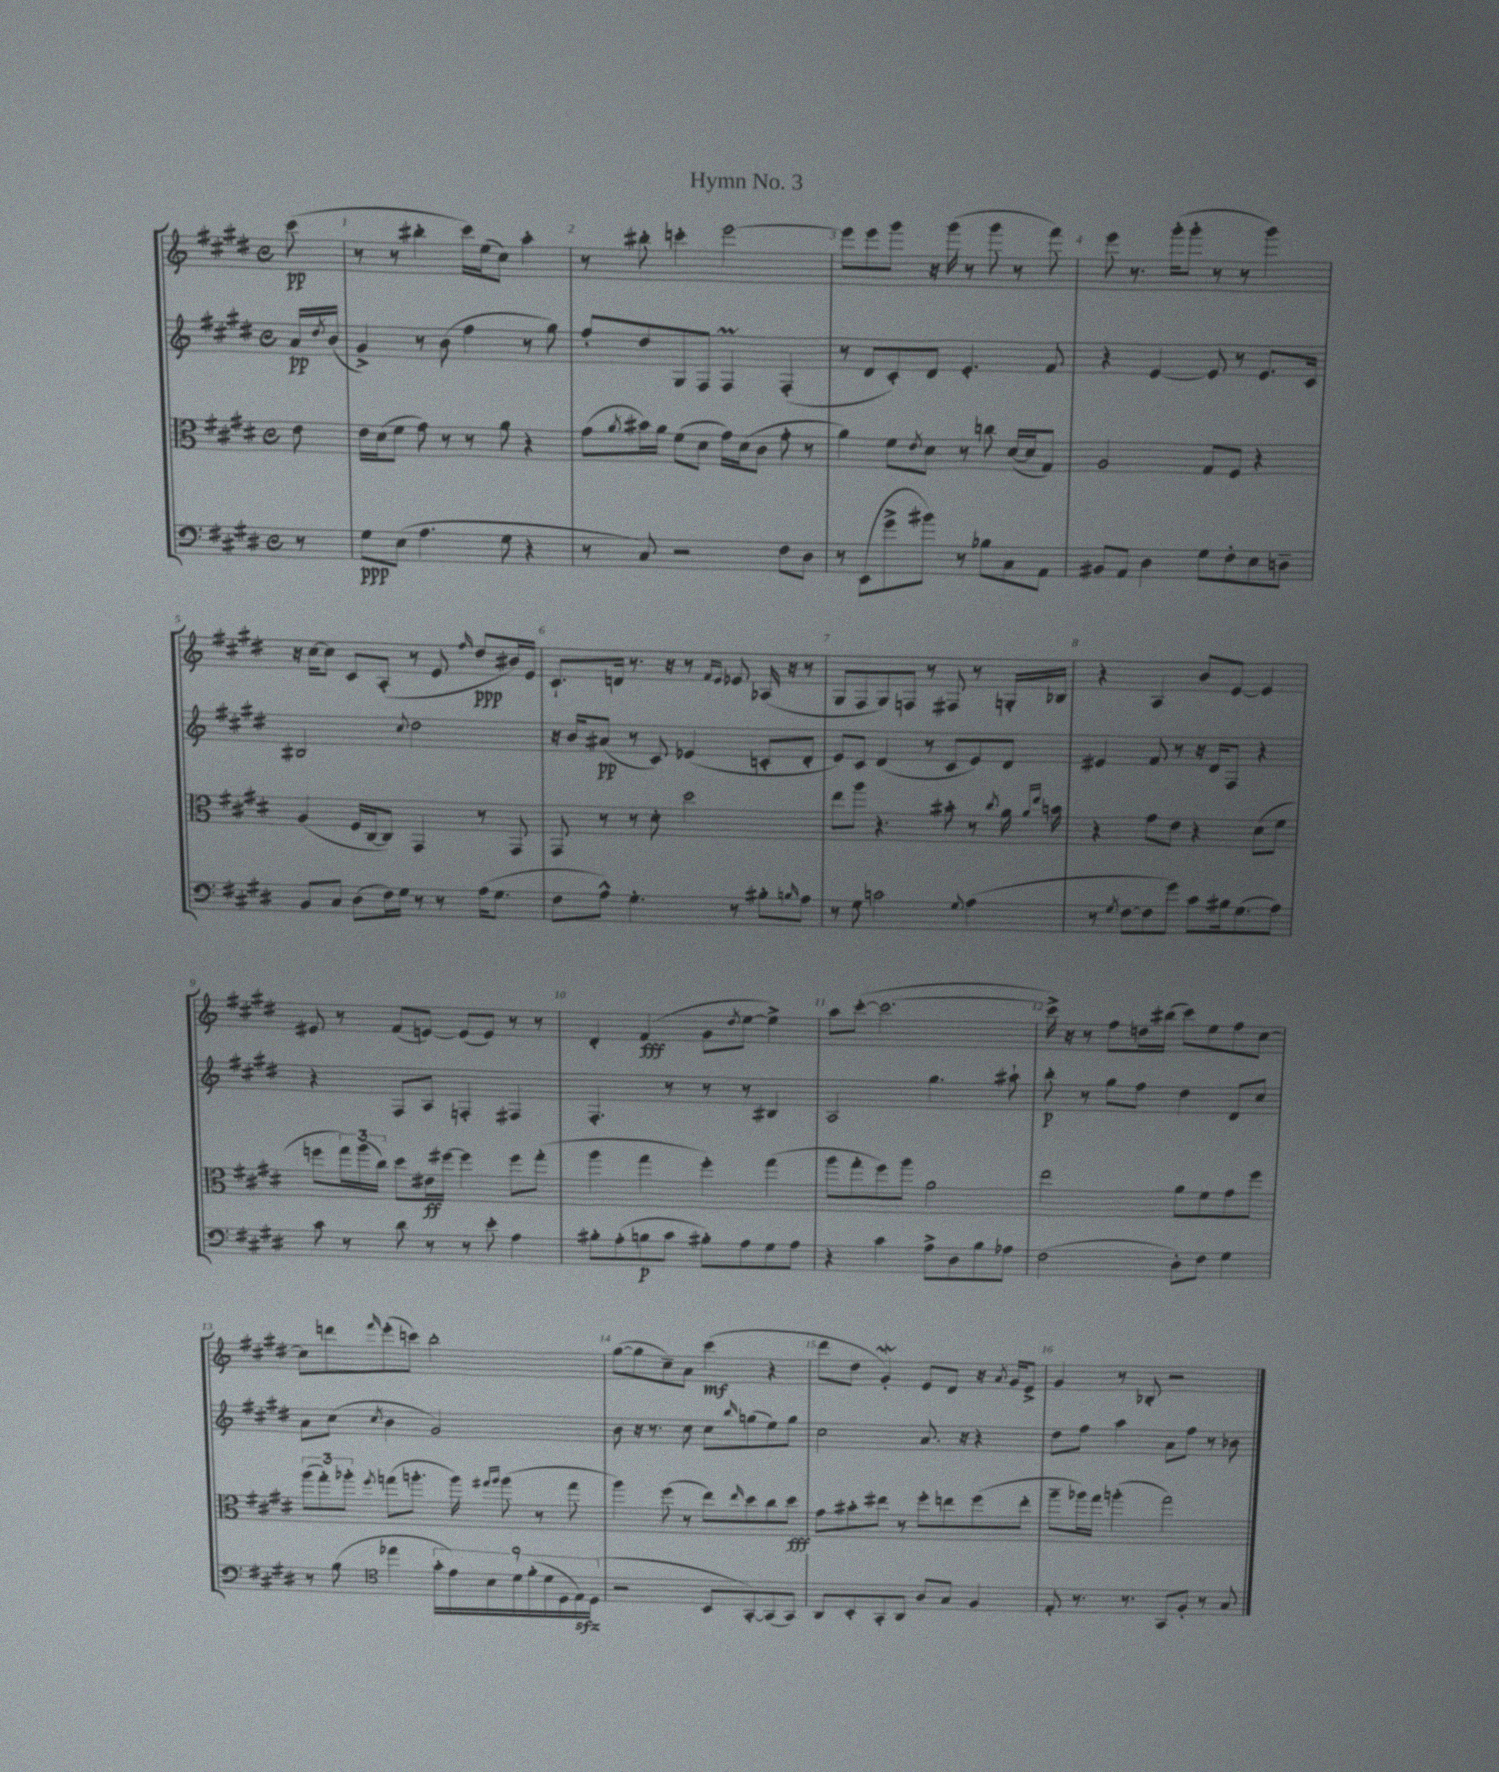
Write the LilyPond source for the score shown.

\header { title = "Hymn No. 3" }
<<
\new StaffGroup <<
\new Staff = "s0" {
    \clef treble \key e \major \defaultTimeSignature \time 4/4 \partial 8
    cis'''8\pp( |
    r8 r8 bis''4-. cis'''16) e''16( cis''8) a''4-. |
    r8 bis''8-. c'''4-. e'''2~ |
    e'''8 e'''8 gis'''8 r16 gis'''16( r8 gis'''8 r8 fis'''8) |
    e'''8 r8. gis'''16-.( gis'''8-. r8 r8 gis'''4) |
    r16 cis''16~ cis''8 cis'8 a8-.( r8 e'8 \grace { fis''16 } dis''8\ppp bis'16) e'16 |
    cis'8.-! d'16 r8. r16 r8 \grace { fis'16 e'16 } ees'8 aes16( r16 r8 |
    gis8 fis8 gis8) f8 r8 fis8 r8 g16-. bes16 |
    r4 a4 b'8 e'8~ e'4 |
    eis'8 r8 fis'8( e'8~) e'8( e'8) r8 r8 |
    dis'4-. fis'4\fff( gis'8 \acciaccatura { dis''8 } e''8~ e''4->) |
    a''8 cis'''8~-.( cis'''2.~ |
    cis'''16->) r16 r8 fis''8 d''16 bis''16( cis'''8) e''8 fis''8 cis''8~ |
    cis''8 d'''8 \grace { fis'''16 } e'''8-.( c'''8) b''2-. |
    gis''8~( gis''8 cis''8--) a'8 cis'''4\mf( r4 |
    dis'''8 dis''8 gis'4-.\mordent) e'8 dis'8 r16 \acciaccatura { a'8 } gis'16 e'8-> |
    gis'4 r8 bes8-. r2 \bar "|." |
}
\new Staff = "s1" {
    \clef treble \key e \major \defaultTimeSignature \time 4/4 \partial 8
    a'16\pp \acciaccatura { dis''8 } b'16( |
    gis'4->) r8 b'8( fis''4 r8 gis''8) |
    fis''8-. dis''8 gis8 fis8 fis4\prall fis4-.( |
    r8 dis'8 cis'8-.) dis'8 e'4.-. fis'8 |
    r4 e'4~ e'8 r8 e'8. cis'16 |
    bis2 \appoggiatura { cis''8 } dis''2 |
    r16 b'16 ais'8\pp( r8 cis'8) ees'4( c'8-. dis'8-. |
    e'8) cis'8 dis'4( r8 cis'8 e'8) dis'8 |
    eis'4 fis'8 r8 r16 dis'16 fis8 r4 |
    r4 fis8 a8 f4-. fis4 |
    fis4.-. r8 r8 r8 bis4 |
    a2 gis''4. ais''8-! |
    b''8-.\p r8 gis''8 fis''8 dis''4 dis'8 cis''8 |
    a'8 cis''8( \acciaccatura { cis''8 } b'4 gis'2) |
    b'8 r16 r8. cis''8 cis''8 \grace { b''16 } g''8( e''8) g''8 |
    cis''2 a'8. r16 r4 |
    dis''8 fis''8 a''4 a'8 fis''8 r8 bes'8 \bar "|." |
}
\new Staff = "s2" {
    \clef alto \key e \major \defaultTimeSignature \time 4/4 \partial 8
    e'8 |
    e'16 dis'16( fis'8 gis'8) r8 r8 a'8 r4 |
    gis'8( \acciaccatura { a'8 } bis'16) a'16 fis'8( dis'8 gis'16) dis'16( cis'8 gis'8-. r8 |
    a'4) fis'8 \acciaccatura { e'8 } dis'8 r8 c''8 dis'16~( dis'16 gis8) |
    a2 gis8 fis8 r4 |
    a4( fis16 cis16~ cis8) gis,4 r8 gis,8 |
    gis,8 r8 r8 dis'8-. dis''2 |
    e''8 a''8 r4. bis'8-. r8 \acciaccatura { cis''8 } a'16 \grace { a'16 e''16 } b'16 |
    r4 gis'8 e'8 r4 dis'8( fis'8 |
    f''8 \tuplet 3/2 { gis''16) a''16( cis''16) } dis''8 eis'16\ff fis''16~ fis''4 fis''8 gis''8-.( |
    a''4 gis''4 fis''4-.) gis''4( |
    a''8 gis''8-. fis''8) a''8 a'2 |
    e''2 a'8 fis'8 gis'8 fis''8 |
    \tuplet 3/2 { a''8( gis''8-.) aes''8-. } \acciaccatura { fis''8 } g''8( a''8.-. a''16) \grace { gis''16 a''16 } a''8( r8 gis''8 |
    a''4) fis''8( r8 e''8) \grace { e''16 } dis''8 cis''8 dis''8\fff |
    gis'8 bis'8-. eis''8 r8 fis''8-. e''8 fis''8( e''8-. |
    a''8-- aes''16) gis''16 a''4-.( gis''2) \bar "|." |
}
\new Staff = "s3" {
    \clef bass \key e \major \defaultTimeSignature \time 4/4 \partial 8
    r8 |
    gis8\ppp e8( a4. gis8 r4 |
    r8 cis8) r2 fis8 dis8 |
    r8 e,8( gis'8-> bis'8) r8 bes8 cis8 a,8 |
    bis,8 a,8 dis4 gis8 fis8-. e8 d8-- |
    b,8 cis8 dis8( fis16) gis16 r8 r8 a16( gis8. |
    fis8 a8-^) gis4.-. r8 bis8-. \grace { b16 } a8 |
    r8 gis8 c'2 \appoggiatura { gis8 } a4( |
    r8 \acciaccatura { gis8 } fis8~ fis8 gis'8) cis'8 bis16 gis8.( a8) |
    cis'8 r8 dis'8 r8 r8 e'8-. a4 |
    bis8-. a8-.( b8\p cis'8 bis8-.) a8 gis8 a8 |
    r4 cis'4 a8-> dis8 b8 aes8 |
    fis2( dis8-.) fis8 gis4 |
    r8 b8( \clef tenor ees''4 \tuplet 9/8 { gis'16-. e'16) b16 dis'16 fis'16-.( dis'16 dis16 e16\sfz) dis16( } |
    r2 b,8 gis,8~-.) gis,8( gis,8) |
    a,8 b,8-. gis,8-. a,8 a8 gis8 fis4 |
    e8-. r8. r8. gis,8 fis8-. r8 gis8 \bar "|." |
}
>>
>>
\layout { \context { \Score \override BarNumber.break-visibility = ##(#f #t #t) barNumberVisibility = #all-bar-numbers-visible } }
